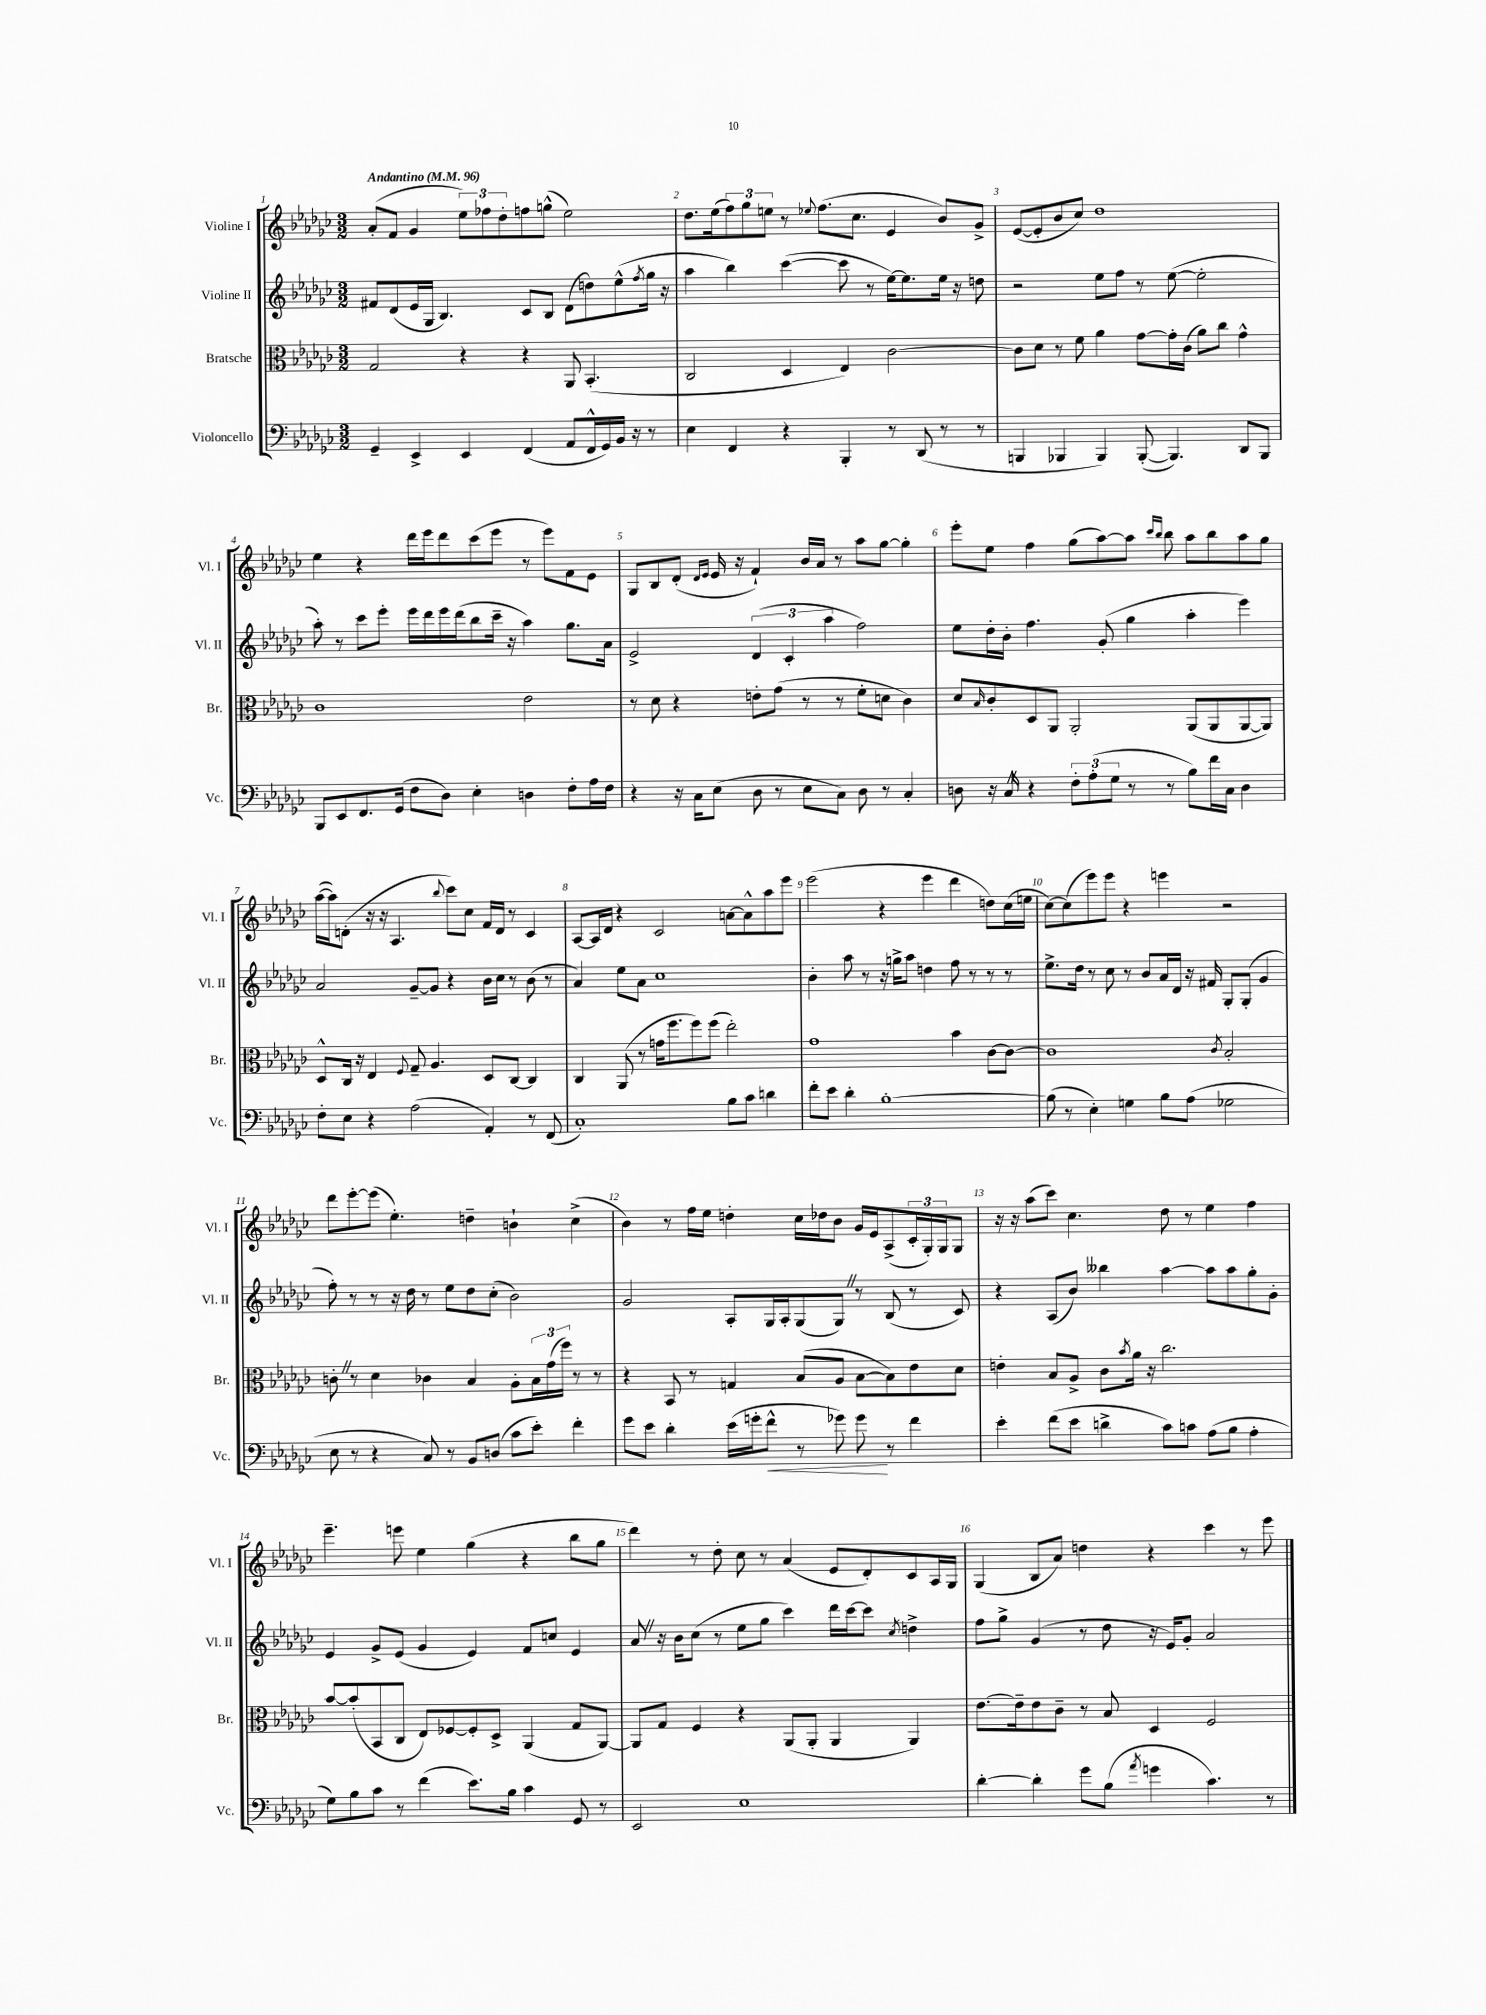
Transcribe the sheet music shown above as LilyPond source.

<<
\new StaffGroup <<
\new Staff = "s0" \with { instrumentName = "Violine I" shortInstrumentName = "Vl. I" } {
    \clef treble \key ges \major \numericTimeSignature \time 3/2 \tempo "Andantino" 4 = 96
    aes'8-.( f'8 ges'4 \tuplet 3/2 { ees''8) fes''8 des''8-. } f''8 g''8-^( ees''2) |
    des''8. ees''16( \tuplet 3/2 { f''8) ges''8 e''8 } r8 \appoggiatura { ees''8 } f''8.( ces''8. ees'4 bes'8) ges'8-> |
    ees'8~( ees'8-. bes'8 ces''8) des''1 |
    ees''4 r4 des'''16 ees'''16 des'''8 ces'''8( ees'''8 r8 ees'''8) f'8 ees'8 |
    ges8 bes8 des'8-.( \grace { des'16 ees'16 } ees'16 r16 f'4-!) bes'16 aes'16 r8 aes''8 ges''8~ ges''4-. |
    ees'''8-. ees''8 f''4 ges''8( aes''8~) aes''8 \grace { ces'''16 bes''16 } bes''8 aes''8 bes''8 aes''8 ges''8 |
    aes''16~( aes''16) d'8-.( r16 r16 aes4. \appoggiatura { bes''8 } ces'''8) ces''8 f'16 d'16 r8 ces'4 |
    aes8~ aes16 des'16 r4 ces'2 a'8~ a'8-^ aes''8 ees'''8 |
    ees'''2( r4 ees'''4 des'''4 d''8) ces''16( e''16 |
    ces''8~) ces''8( ees'''8) ees'''8 r4 e'''4 r2 |
    des'''8 ees'''8~-. ees'''8( ees''4.-.) d''4-- b'4-! ces''4->( |
    bes'4) r8 f''16 ees''16 d''4-. ces''16 des''16 bes'8 ges'16 ees'16 aes8->( \tuplet 3/2 { ces'16-. ges16-.) ges16 } ges8 |
    r16 r16 aes''8( ces'''8) ces''4. des''8 r8 ees''4 f''4 |
    ees'''4.-- e'''8 ees''4 ges''4( r4 bes''8 ges''8 |
    des'''4) r8 des''8-. ces''8 r8 aes'4( ees'8 des'8-.) ces'8 aes16 ges16 |
    ges4( bes8 aes'8) d''4 r4 ces'''4 r8 ees'''8 \bar "|." |
}
\new Staff = "s1" \with { instrumentName = "Violine II" shortInstrumentName = "Vl. II" } {
    \clef treble \key ges \major \numericTimeSignature \time 3/2
    fis'8 des'8( ees'16 ges16 bes4.) ces'8 bes8 des'8( d''8) ees''8-^( \acciaccatura { f''8 } ges''16 r16 |
    aes''4 bes''4) ces'''4~( ces'''8 r8 ees''16~) ees''8. ees''16 r16 d''8 |
    r2 ees''8 f''8 r8 ees''8~( ees''2-. |
    aes''8-.) r8 ces'''8 ees'''8-. ees'''16 des'''16 ees'''16 des'''16( bes''8 ces'''16-- r16 aes''4) ges''8. aes'16 |
    ees'2-> \tuplet 3/2 { des'4( ces'4-. aes''4 } f''2) |
    ees''8 des''16-. bes'16-. f''4. ges'8-.( ges''4 aes''4-. ees'''4) |
    aes'2 ges'8~-- ges'8 r4 bes'16 ces''16 r8 bes'8( r8 |
    aes'4) ees''8 aes'8 ces''1 |
    bes'4-. aes''8 r8 r16 g''16-> aes''8 d''4 f''8 r8 r8 r8 |
    ees''8.-> des''16 r8 ces''8 r8 bes'8 aes'16 des'16 r16 fis'16 ges8-. ges8-.( ges'4 |
    f''8-.) r8 r8 r16 des''16 r8 ees''8 des''8 ces''8-.( bes'2) |
    ges'2 aes8-. ges16 aes16-. ges8( ges8) \once \override BreathingSign.text = \markup { \musicglyph "scripts.caesura.straight" } \breathe r8 bes8( r8 ces'8) |
    r4 aes8( bes'8) beses''4 aes''4~ aes''8 aes''8 ges''8-. ges'8-. |
    ees'4 ges'8-> ees'8( ges'4 ees'4) f'8 c''8 ees'4 |
    aes'8 \once \override BreathingSign.text = \markup { \musicglyph "scripts.caesura.straight" } \breathe r16 bes'16 ces''8( r8 ees''8 ges''8 ces'''4) des'''16 ces'''16~ ces'''8 \acciaccatura { ces''8 } d''4-> |
    f''8 ges''8-> ges'4( r8 des''8 r16 ees'16) ges'8-. aes'2 \bar "|." |
}
\new Staff = "s2" \with { instrumentName = "Bratsche" shortInstrumentName = "Br." } {
    \clef alto \key ges \major \numericTimeSignature \time 3/2
    ges2 r4 r4 aes,8 bes,4.-.( |
    ces2 des4 ees4) ces'2~ |
    ces'8 des'8 r8 f'8 aes'4 ges'8~ ges'16-. ces'16( aes'8) ces''8 ges'4-^ |
    ces'1 ees'2 |
    r8 des'8 r4 e'8-. ges'8( r8 r8 f'8-. d'8 ces'4) |
    des'8 \grace { bes16 } ces'8-. des8 aes,8 aes,2-. aes,8( aes,8 aes,8~ aes,8) |
    des8-^ ces16 r16 ees4 \appoggiatura { f8 } ges8-- aes4. des8 ces8~ ces4 |
    ces4 aes,8( r8 g'16 f''8. f''8) f''8( ees''2-.) |
    ges'1 bes'4 ces'8~ ces'8~ |
    ces'1 \acciaccatura { ces'8 } bes2-. |
    c'8-. \once \override BreathingSign.text = \markup { \musicglyph "scripts.caesura.straight" } \breathe r8 des'4 ces'4 bes4 aes8-. \tuplet 3/2 { bes16 ges'16( f''16) } r8 r8 |
    r4 bes,8 r8 g4 bes8( aes8 bes8~ bes8) ees'8 des'8 |
    e'4-. bes8 aes8-> ces'8 \acciaccatura { bes'8 } aes'16 r16 ces''2. |
    bes'8~ bes'8-.( bes,8 ces8 ees8) fes8~ fes8-. des8-> aes,4( ges8 aes,8~) |
    aes,8 ges8 f4 r4 aes,8( aes,8-. aes,4 aes,4) |
    ees'8.~ ees'16-- ees'8 ces'8-- r8 bes8 des4 f2 \bar "|." |
}
\new Staff = "s3" \with { instrumentName = "Violoncello" shortInstrumentName = "Vc." } {
    \clef bass \key ges \major \numericTimeSignature \time 3/2
    ges,4-- ees,4-> ees,4 f,4( aes,8 f,16-^ ges,16) bes,16 r16 r8 |
    ees4 f,4 r4 bes,,4-. r8 des,8( r8 r8 |
    b,,4 bes,,4 bes,,4) bes,,8~-.( bes,,4.) des,8 bes,,8 |
    bes,,8 ees,8 f,8. ges,16( f8 des8) ees4-. d4 f8-. aes16 f16 |
    r4 r16 ces16 ees8( des8 r8 ees8 ces8) des8 r8 ces4-. |
    d8 r16 ces16 \once \override BreathingSign.text = \markup { \musicglyph "scripts.caesura.straight" } \breathe r4 \tuplet 3/2 { f8-. aes8-.( ges8 } r8 r8 bes8) f'16 ces16 d4 |
    f8-. ees8 r4 aes2( aes,4-.) r8 f,8( |
    ces1-.) bes8 ces'8 d'4 |
    f'8-. ees'8 des'4-. bes1~-. |
    bes8( r8 ees4-.) g4 bes8 aes8( ges2 |
    ees8 r8 r4 ces8) r8 bes,8 d8( ces'8 ees'8-.) f'4-. |
    ges'8 ees'8 des'4-. ees'16( g'16-. f'8-^\< r8 ges'8) ges'8\! r8 f'4 |
    ees'4-. f'8( ees'8 d'4-> ces'8) c'8 aes8( bes8 aes4-. |
    ges8) bes8 ces'8 r8 f'4( ees'8.) bes16 ces'4 ges,8 r8 |
    ees,2 ees1 |
    des'4~-. des'4-. ges'8 bes8( \acciaccatura { aes'8 } g'4 ces'4.) r8 \bar "|." |
}
>>
>>
\layout { \context { \Score \override BarNumber.break-visibility = ##(#f #t #t) barNumberVisibility = #all-bar-numbers-visible } }
